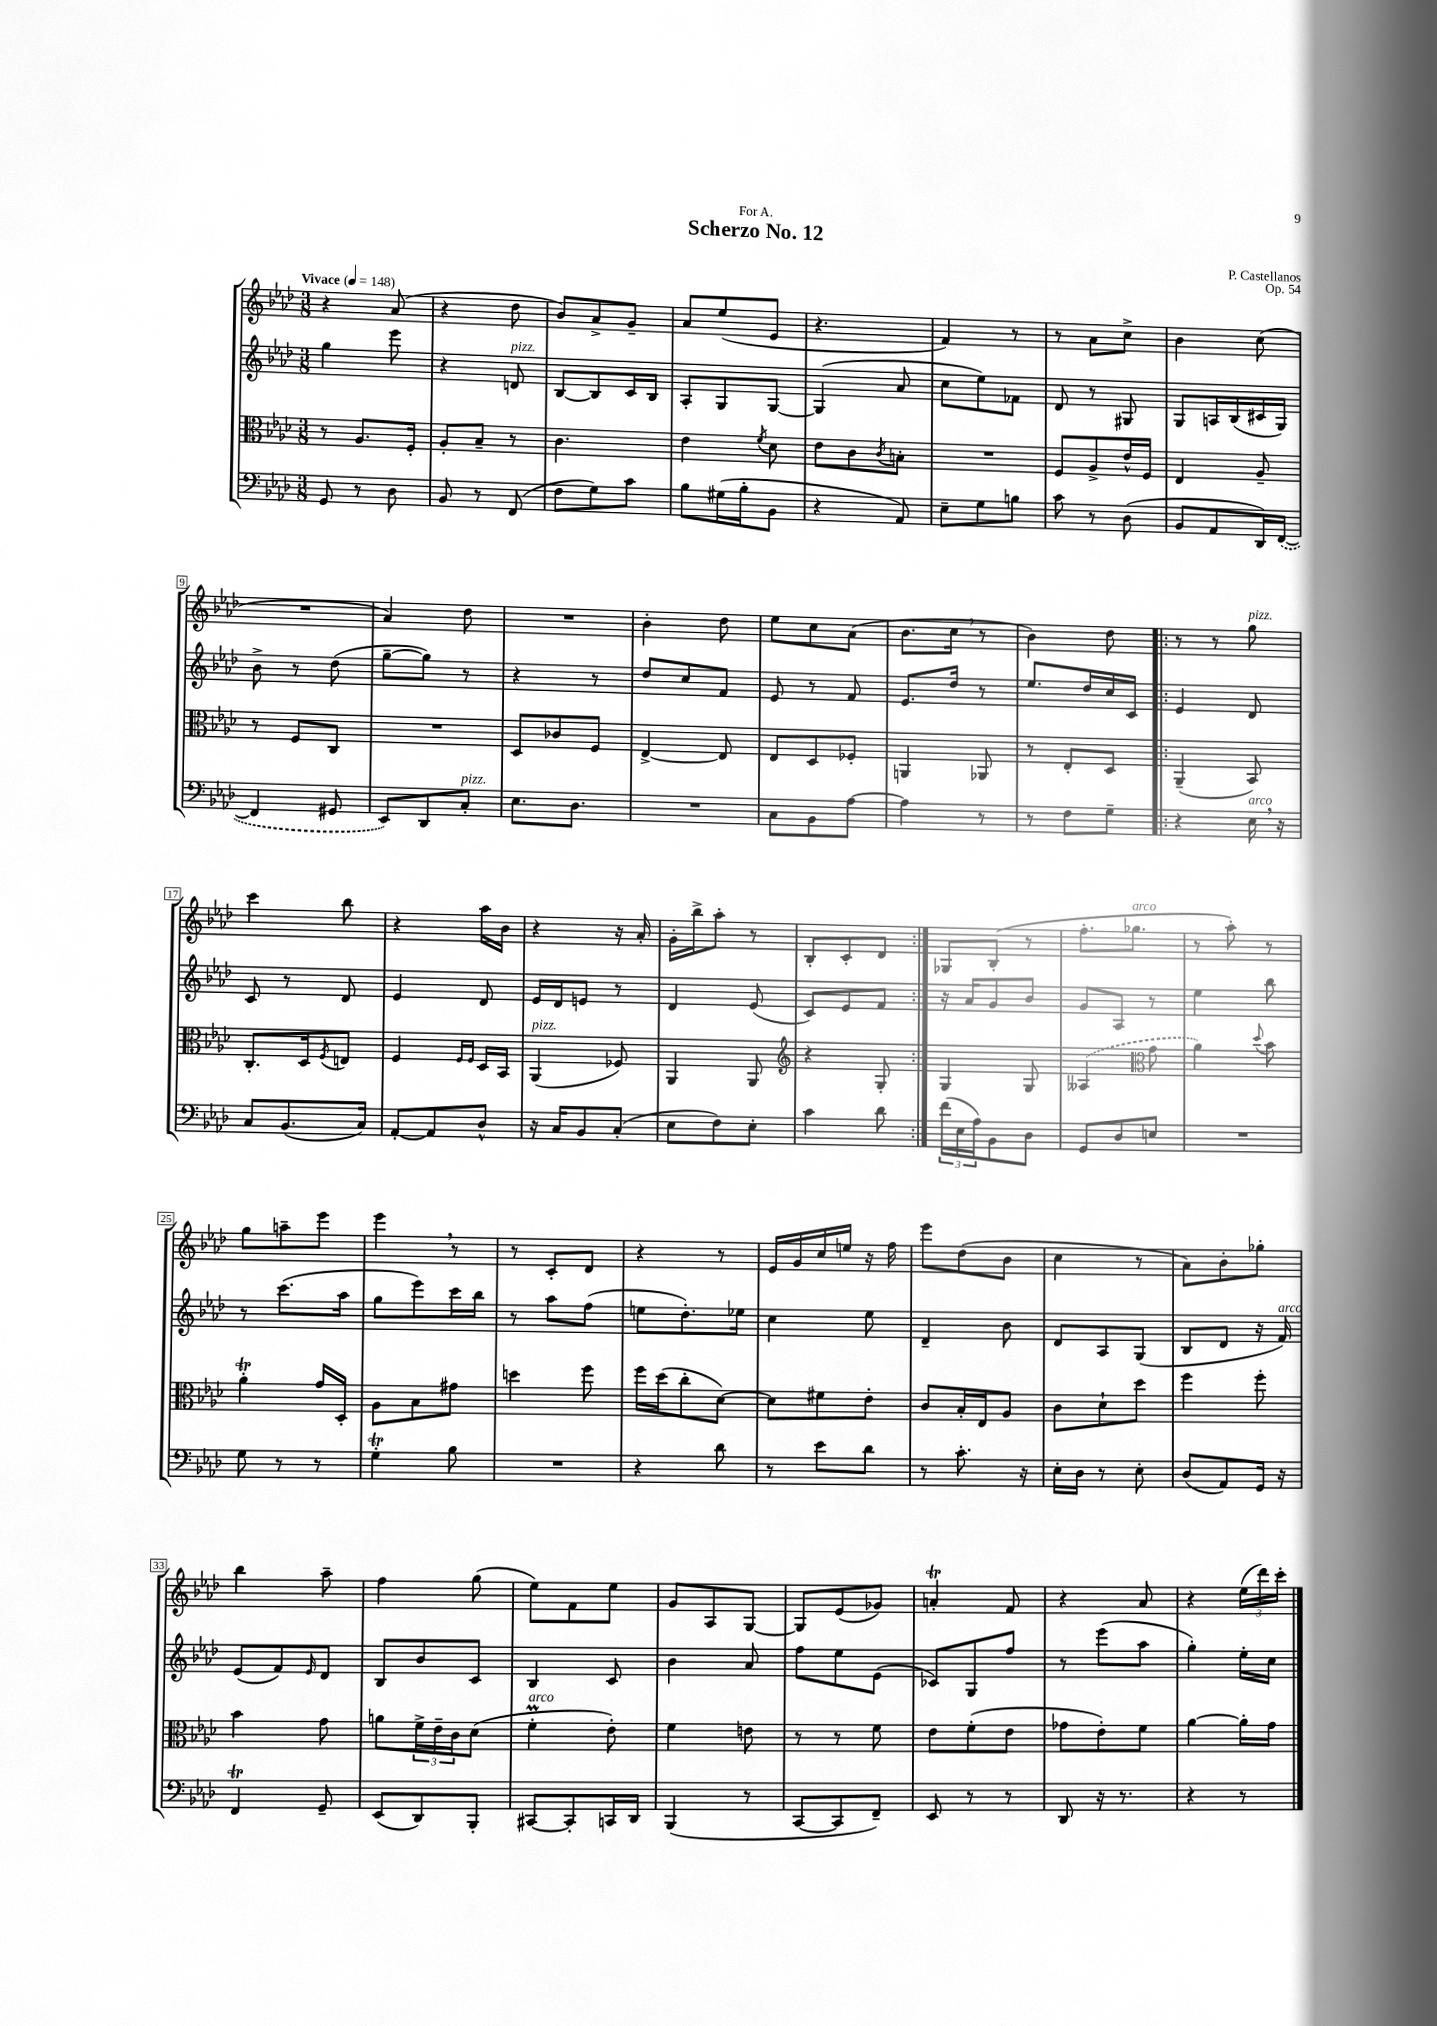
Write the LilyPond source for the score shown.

\header { title = "Scherzo No. 12" composer = "P. Castellanos" dedication = "For A." opus = "Op. 54" }
<<
\new StaffGroup <<
\new Staff = "s0" {
    \clef treble \key aes \major \numericTimeSignature \time 3/8 \tempo "Vivace" 4 = 148
    r4 aes'8( |
    r4 des''8 |
    bes'8) aes'8-> g'8-- |
    aes'8 ees''8( ees'8 |
    r4. |
    f'4) r8 |
    r8 aes'8 c''8-> |
    bes'4 c''8( |
    R4. |
    aes'4) des''8 |
    R4. |
    bes'4-. des''8 |
    ees''8 c''8 aes'8( |
    bes'8. c''16 \breathe r8 |
    bes'4) des''8 |
    \repeat volta 2 { r8 r8 g''8^\markup { \italic "pizz." } |
    c'''4 bes''8 |
    r4 aes''16 bes'16 |
    r4 r16 aes'16-. |
    g'16-. bes''16-> aes''8-. r8 |
    bes8-. c'8-. des'8 | }
    ges8 bes8-.( r8 |
    f''8.-. ges''8.^\markup { \italic "arco" } |
    r8 aes''8-.) r8 |
    g''8 a''8-- ees'''8 |
    ees'''4 \breathe r8 |
    r8 c'8-. des'8 |
    r4 r8 |
    ees'16 g'16 c''16 e''16 r16 f''16 |
    ees'''8 des''8( bes'8 |
    c''4 r8 |
    aes'8) bes'8-. ges''8-. |
    bes''4 aes''8-- |
    f''4 g''8( |
    ees''8) f'8 ees''8 |
    g'8 aes8 g8~ |
    g8 ees'8( ges'8) |
    a'4-.\trill f'8 |
    r4 aes'8 |
    r4 \tuplet 3/2 { ees''16( des'''16) c'''16-. } \bar "|." |
}
\new Staff = "s1" {
    \clef treble \key aes \major \numericTimeSignature \time 3/8
    g''4 ees'''8 |
    r4 d'8^\markup { \italic "pizz." } |
    bes8~ bes8 c'16 bes16 |
    aes8-. g8 g8~ |
    g4( aes'8 |
    c''8 ees''8) fes'8 |
    des'8 r8 gis8 |
    g8 a16 bes16( cis'16 g16) |
    bes'8-> r8 des''8( |
    g''8~-- g''8) r8 |
    r4 r8 |
    des''8 c''8 f'8 |
    ees'8 r8 f'8 |
    ees'8. des''16 r8 |
    ees''8. des''16 c''16 c'16 |
    \repeat volta 2 { ees'4 des'8 |
    c'8 r8 des'8 |
    ees'4 des'8 |
    ees'16 des'16 e'8 r8 |
    des'4 ees'8( |
    c'8) ees'8 f'8 | }
    r16 aes'16 g'8 bes'8 |
    g'8 aes8 r8 |
    ees''4 bes''8 |
    r8 c'''8.( aes''16 |
    g''8 ees'''8) c'''16 bes''16 |
    r8 aes''8 f''8( |
    e''8 des''8.-.) ees''16 |
    c''4 ees''8 |
    des'4-- bes'8 |
    des'8 aes8 g8( |
    bes8 des'8 r16 f'16^\markup { \italic "arco" }) |
    ees'8( f'8) \grace { ees'16 } des'8 |
    bes8 bes'8 c'8 |
    bes4 c'8 |
    bes'4 aes'8 |
    f''8 ees''8 ees'8( |
    ces'8) g8 f''8 |
    r8 ees'''8( aes''8 |
    g''4-.) ees''16-. c''16 \bar "|." |
}
\new Staff = "s2" {
    \clef alto \key aes \major \numericTimeSignature \time 3/8
    r8 aes8. f16-. |
    aes8-. bes8-- r8 |
    c'4. |
    ees'4 \acciaccatura { f'8 } des'8 |
    ees'8 c'8 \acciaccatura { c'8 } b8-. |
    R4. |
    f8 aes8-> ees'16-^ f16 |
    ees4 aes8-- |
    r8 f8 c8 |
    R4. |
    des8 ces'8 f8 |
    ees4~-> ees8 |
    ees8 des8 fes8-. |
    a,4 aes,8 |
    r8 ees8-. des8 |
    \repeat volta 2 { aes,4--( bes,8) |
    c8.-. des16 \acciaccatura { f8 } e8 |
    f4 \grace { f16 f16 } des16 bes,16 |
    aes,4^\markup { \italic "pizz." }( fes8) |
    aes,4 aes,8 |
    \clef treble r4 g8-. | }
    g4 g8 |
    \once \slurDashed aeses4( \clef alto g'8 |
    aes'4) \appoggiatura { des''8 } bes'8 |
    aes'4-.\trill g'16 des16-. |
    aes8 bes8 gis'8 |
    d''4 f''8 |
    f''16 des''16( c''8-. des'8~) |
    des'8 fis'8 ees'8-. |
    c'8 bes16-. ees16 aes8 |
    c'8 des'8-! des''8 |
    f''4 f''8-. |
    bes'4 g'8 |
    a'8 \tuplet 3/2 { f'16-> ees'16-- c'16 } des'8( |
    f'4-.\prall^\markup { \italic "arco" } ees'8-.) |
    f'4 e'8 |
    r8 r8 f'8 |
    ees'8 f'8-.( ees'8 |
    ges'8 ees'8-.) f'8 |
    aes'4~ aes'16-. g'16 \bar "|." |
}
\new Staff = "s3" {
    \clef bass \key aes \major \numericTimeSignature \time 3/8
    g,8 r8 des8 |
    bes,8 r8 f,8( |
    f8 g8) c'8 |
    bes8 gis16( bes16-. bes,8 |
    r4 aes,8) |
    ees8-- g8 b8 |
    c'8 r8 des8( |
    bes,8 aes,8 des,16) \once \slurDashed f,16~( |
    f,4 gis,8 |
    ees,8) des,8 c8-.^\markup { \italic "pizz." } |
    ees8. des8. |
    R4. |
    c8 bes,8 aes8~ |
    aes4 r8 |
    r8 f8 g8-- |
    \repeat volta 2 { r4 ees16^\markup { \italic "arco" } \breathe r16 |
    c8 bes,8.( c16) |
    aes,8~-. aes,8 des8-^ |
    r16 c16 bes,8 c8-.( |
    ees8 f8) ees8-. |
    c'4 des'8 | }
    \tuplet 3/2 { f'16( ees16 aes16) } bes,8 des8 |
    g,8 des8 e8 |
    R4. |
    g8 r8 r8 |
    g4-.\trill bes8 |
    R4. |
    r4 des'8 |
    r8 ees'8 des'8 |
    r8 c'8.-. r16 |
    ees16-. des16 r8 ees8-. |
    des8( aes,8) g,16 r16 |
    f,4\trill g,8-- |
    ees,8( des,8) bes,,8-. |
    cis,8~ cis,8-. c,16 des,16 |
    bes,,4( r8 |
    c,8~ c,8 f,8--) |
    ees,8 r8 r8 |
    des,8 r16 r8. |
    r4 r8 \bar "|." |
}
>>
>>
\layout { \context { \Score \override BarNumber.stencil = #(make-stencil-boxer 0.1 0.3 ly:text-interface::print) } }
